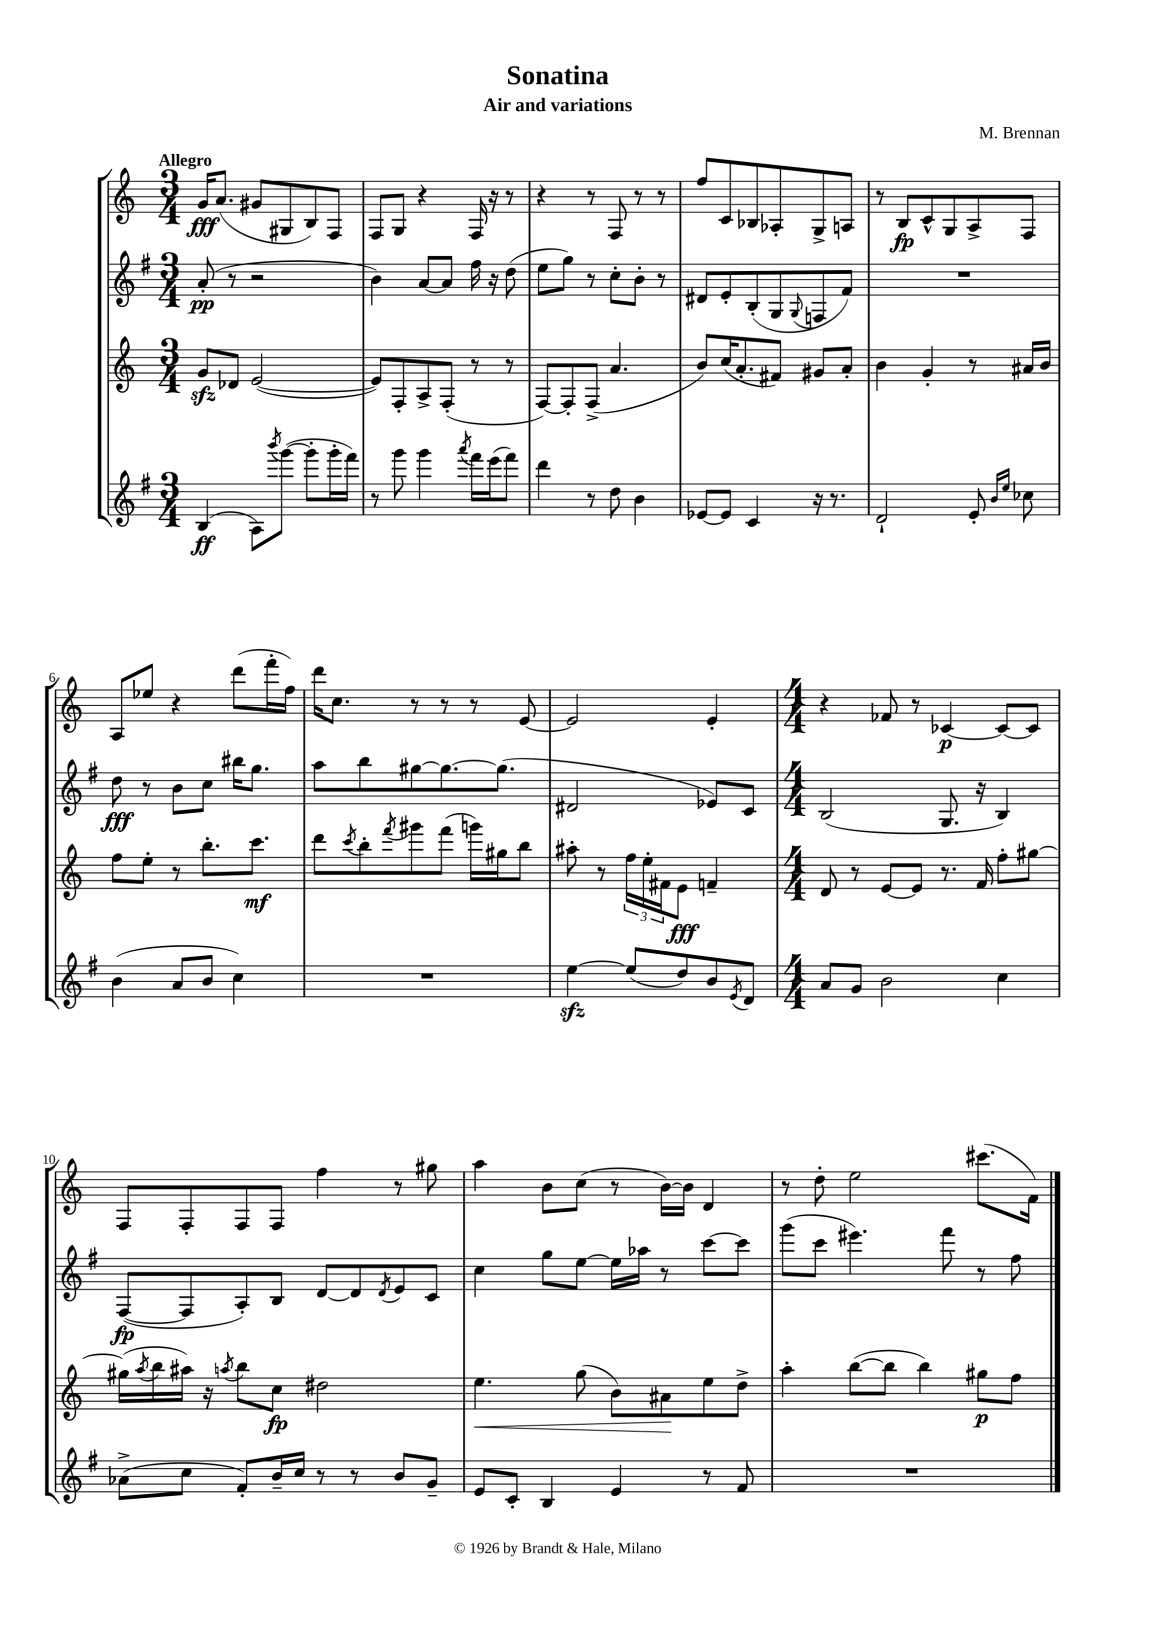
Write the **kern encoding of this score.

**kern	**dynam	**kern	**dynam	**kern	**dynam	**kern	**dynam
*part4	*part4	*part3	*part3	*part2	*part2	*part1	*part1
*staff4	*staff4	*staff3	*staff3	*staff2	*staff2	*staff1	*staff1
*clefG2	*	*clefG2	*	*clefG2	*	*clefG2	*
*k[f#]	*	*k[]	*	*k[f#]	*	*k[]	*
*M3/4	*	*M3/4	*	*M3/4	*	*M3/4	*
=1	=1	=1	=1	=1	=1	=1	=1
!	!	!	!	!	!	!LO:TX:a:B:t=Allegro	!
(4B/	ff	8gzz/L	.	(8a'/	pp	16g/KL	fff
.	.	.	.	.	.	(8.a/J	.
.	.	8d-X/J	.	8r	.	.	.
8A\L)	.	([2e/	.	2r	.	8g#X/L	.
8qbbb/	.	.	.	.	.	.	.
([8ggg\J	.	.	.	.	.	8G#X/	.
8ggg'\L]	.	.	.	.	.	8B/)	.
16ggg'\L	.	.	.	.	.	8F/J	.
16fff#\JJ)	.	.	.	.	.	.	.
=2	=2	=2	=2	=2	=2	=2	=2
8r	.	8e/L])	.	4b\)	.	8F/L	.
8ggg\	.	8F'/	.	.	.	8G/J	.
4ggg\	.	8A^/	.	[8a/L	.	4r	.
.	.	(8F'/J	.	8a/J]	.	.	.
8qaaa/	.	.	.	.	.	.	.
16fff#\LL	.	8r	.	16ff#\	.	16F/	.
(16eee\J	.	.	.	16r	.	16r	.
8fff#\J)	.	8r	.	(8dd\	.	8r	.
=3	=3	=3	=3	=3	=3	=3	=3
4ddd\	.	[8F/L)	.	8ee\L	.	4r	.
.	.	8F'/]	.	8gg\J)	.	.	.
8r	.	(8F^/J	.	8r	.	8r	.
8dd\	.	4.a/	.	8cc'\L	.	8F/	.
4b\	.	.	.	8b'\J	.	8r	.
.	.	.	.	8r	.	8r	.
=4	=4	=4	=4	=4	=4	=4	=4
[8e-X/L	.	8b/L)	.	8d#X/L	.	8ff/L	.
8e-/J]	.	(16cc/K	.	8e'/	.	8c/	.
.	.	8.a'/	.	.	.	.	.
4c/	.	.	.	(8B'/	.	8B-X/	.
.	.	8f#X/J)	.	8G/	.	8A-X'/	.
.	.	.	.	8qqG/	.	.	.
16r	.	8g#X/L	.	8Fn/	.	8G^/	.
8.r	.	.	.	.	.	.	.
.	.	8a'/J	.	8f#/J)	.	8An/J	.
=5	=5	=5	=5	=5	=5	=5	=5
2d`/	.	4b\	.	2.r	.	8r	.
.	.	.	.	.	.	8B/L	fp
.	.	4g'/	.	.	.	8c^^/	.
.	.	.	.	.	.	8G/	.
8e'/	.	8r	.	.	.	8A^/	.
16qqb/LL	.	.	.	.	.	.	.
16qqee/JJ	.	.	.	.	.	.	.
8cc-X\	.	16a#X/LL	.	.	.	8F/J	.
.	.	16b/JJ	.	.	.	.	.
!!LO:LB:g=z
=6	=6	=6	=6	=6	=6	=6	=6
(4b\	.	8ff\L	.	8dd\	fff	8A/L	.
.	.	8ee'\J	.	8r	.	8ee-X/J	.
8a/L	.	8r	.	8b\L	.	4r	.
8b/J	.	8.bb'\L	.	8cc\J	.	.	.
4cc\)	.	.	.	16bb#X\KL	.	(8ddd\L	.
.	.	8.ccc\J	mf	8.gg\J	.	.	.
.	.	.	.	.	.	16fff'\L	.
.	.	.	.	.	.	16ff\JJ)	.
=7	=7	=7	=7	=7	=7	=7	=7
2.r	.	8ddd\L	.	8aa\L	.	16ddd\KL	.
.	.	.	.	.	.	8.cc\J	.
.	.	8qccc/	.	.	.	.	.
.	.	8bb'\	.	8bb\	.	.	.
.	.	8qfff/	.	.	.	.	.
.	.	8ggg#X\	.	[8gg#X\	.	8r	.
.	.	(8fff\J	.	8.gg#\_	.	8r	.
.	.	16gggn\LL)	.	.	.	8r	.
.	.	16gg#X\J	.	(8.gg#\J]	.	.	.
.	.	8bb\J	.	.	.	[8e/	.
=8	=8	=8	=8	=8	=8	=8	=8
[4eezz\	.	8aa#X'\	.	2d#X/	.	2e/]	.
.	.	8r	.	.	.	.	.
(8ee/L]	.	24ff\LL	.	.	.	.	.
.	.	24ee'\	.	.	.	.	.
.	.	24f#X\J	.	.	.	.	.
8dd/)	.	8e\J	fff	.	.	.	.
8b/	.	4fn~/	.	8e-X/L)	.	4e'/	.
8qe/	.	.	.	.	.	.	.
8d/J	.	.	.	8c/J	.	.	.
=9	=9	=9	=9	=9	=9	=9	=9
*M4/4	*	*M4/4	*	*M4/4	*	*M4/4	*
8a/L	.	8d/	.	(2B/	.	4r	.
8g/J	.	8r	.	.	.	.	.
2b\	.	[8e/L	.	.	.	8f-X/	.
.	.	8e/J]	.	.	.	8r	.
.	.	8.r	.	8.G/	.	[4c-X/	p
.	.	16f/	.	16r	.	.	.
4cc\	.	8ff'\L	.	4B/)	.	8c-/L_	.
.	.	[8gg#X\J	.	.	.	8c-/J]	.
!!LO:LB:g=z
=10	=10	=10	=10	=10	=10	=10	=10
(8a-X^\L	.	(16gg#X\LL]	.	([8F#/L	fp	8F/L	.
.	.	8qaa/	.	.	.	.	.
.	.	16bb\	.	.	.	.	.
8cc\J	.	16aa#X\JJ)	.	8F#/]	.	8F'/	.
.	.	16r	.	.	.	.	.
.	.	8qaan/	.	.	.	.	.
8f#'/L)	.	8bb\L	.	8A'/)	.	8F/	.
16b~/L	.	8cc\J	fp	8B/J	.	8F/J	.
16cc/JJ	.	.	.	.	.	.	.
8r	.	2dd#X\	.	[8d/L	.	4ff\	.
8r	.	.	.	8d/]	.	.	.
.	.	.	.	8qd/	.	.	.
8b/L	.	.	.	8e/	.	8r	.
8g~/J	.	.	.	8c/J	.	8gg#X\	.
=11	=11	=11	=11	=11	=11	=11	=11
!	!	!	!LO:HP:b	!	!	!	!
8e/L	.	4.ee\	<	4cc\	.	4aa\	.
8c'/J	.	.	.	.	.	.	.
4B/	.	.	.	8gg\L	.	8b\L	.
.	.	(8gg\	.	[8ee\J	.	(8cc\J	.
4e/	.	8b\L)	.	16ee\LL]	.	8r	.
.	.	.	.	16aa-X\JJ	.	.	.
.	.	8a#X\	.	8r	.	[16b\LL)	.
.	.	.	.	.	.	16b\JJ]	.
8r	.	8ee\	[	[8ccc\L	.	4d/	.
8f#/	.	8dd^\J	.	8ccc\J]	.	.	.
=12	=12	=12	=12	=12	=12	=12	=12
1r	.	4aa'\	.	(8ggg\L	.	8r	.
.	.	.	.	8ccc\J	.	8dd'\	.
.	.	([8bb\L	.	4.eee#X\)	.	2ee\	.
.	.	8bb\J]	.	.	.	.	.
.	.	4bb\)	.	.	.	.	.
.	.	.	.	8fff#\	.	.	.
.	.	8gg#X\L	p	8r	.	(8.ccc#X\L	.
.	.	8ff\J	.	8ff#\	.	.	.
.	.	.	.	.	.	16f\Jk)	.
==	==	==	==	==	==	==	==
*-	*-	*-	*-	*-	*-	*-	*-
